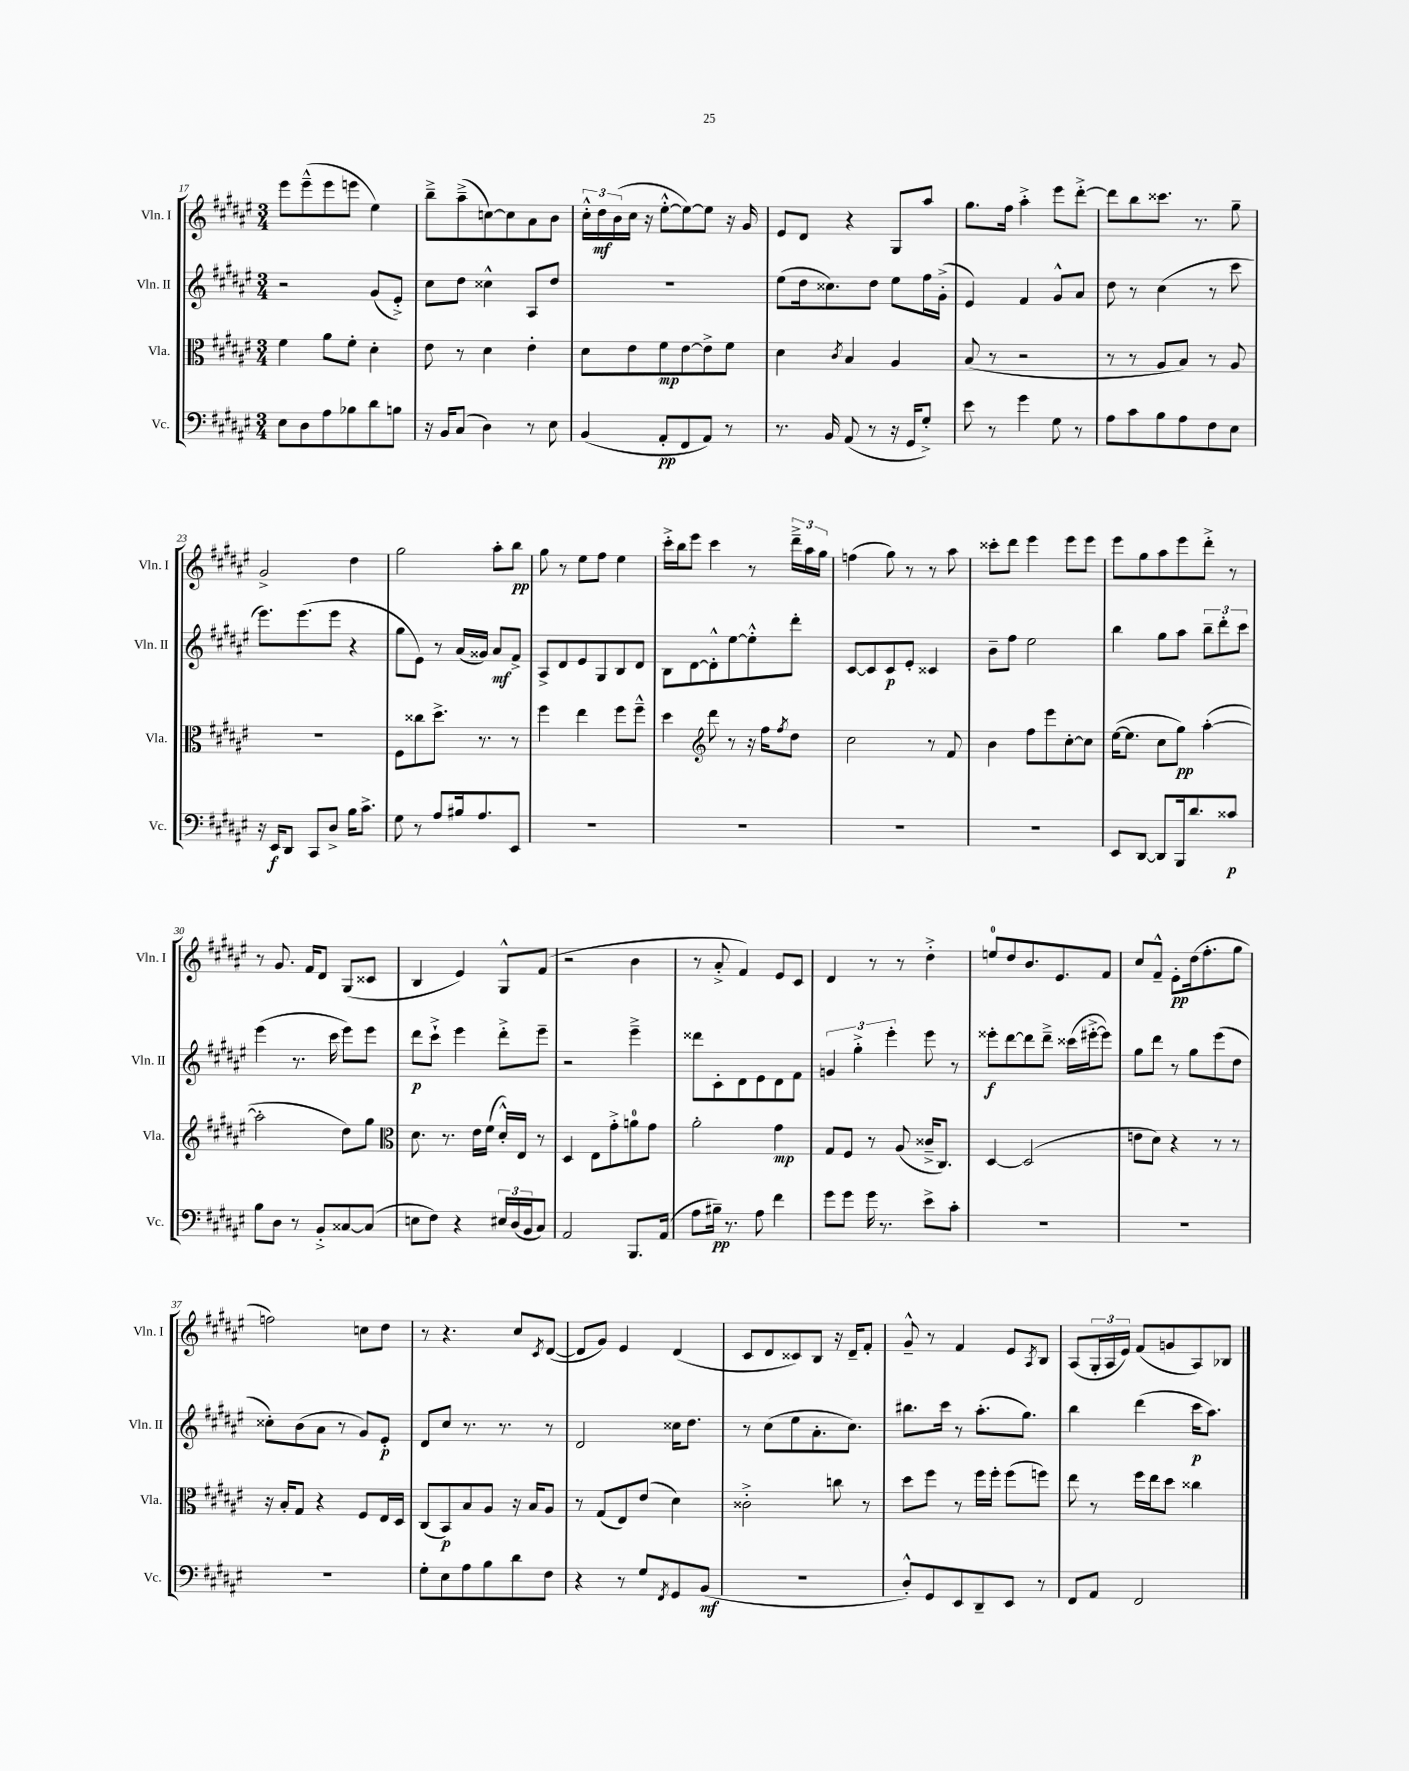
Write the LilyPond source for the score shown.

<<
\new StaffGroup <<
\new Staff = "s0" \with { instrumentName = "Vln. I" shortInstrumentName = "Vln. I" } {
    \clef treble \key fis \major \numericTimeSignature \time 3/4
    eis'''8 eis'''8---^( eis'''8 e'''8 eis''4) |
    b''8---> ais''8--->( c''8~) c''8 ais'8 b'8 |
    \tuplet 3/2 { cis''16-.-^ dis''16\mf b'16( } cis''16 r16 eis''8~-.-^ eis''8~) eis''8 r16 gis'16 |
    eis'8 dis'8 r4 gis8 ais''8 |
    gis''8. fis''16 ais''4-.-> eis'''8 dis'''8~-.-> |
    dis'''8 b''8 cisis'''8. r8. gis''8-- |
    gis'2-> dis''4 |
    gis''2 ais''8-. b''8\pp |
    gis''8 r8 eis''8 fis''8 eis''4 |
    cis'''16-.-> b''16 eis'''8 cis'''4 r8 \tuplet 3/2 { dis'''16---> ais''16 gis''16 } |
    f''4( gis''8) r8 r8 ais''8 |
    cisis'''8-. dis'''8 eis'''4 eis'''8 eis'''8 |
    eis'''8 gis''8 ais''8 eis'''8 dis'''8-.-> r8 |
    r8 gis'8. fis'16 dis'8 gis8( cisis'8 |
    b4 eis'4) gis8-^ fis'8( |
    r2 b'4 |
    r8 ais'8-.-> fis'4) eis'8 cis'8 |
    dis'4 r8 r8 dis''4-.-> |
    e''8-0 dis''8 b'8. eis'8. fis'8 |
    cis''8 fis'8---^ eis'8-.\pp dis''16( fis''8.-. gis''8 |
    f''2) c''8 dis''8 |
    r8 r4. cis''8 \acciaccatura { cis'8 } dis'8~( |
    dis'8 gis'8) eis'4 dis'4( |
    cis'8 dis'8 cisis'8) b8 r16 dis'16-- fis'8-. |
    gis'8---^ r8 fis'4 eis'8 \acciaccatura { ais8 } b8 |
    ais8( \tuplet 3/2 { gis16-. ais16 eis'16) } fis'8( g'8 ais8) bes8 \bar "|." |
}
\new Staff = "s1" \with { instrumentName = "Vln. II" shortInstrumentName = "Vln. II" } {
    \clef treble \key fis \major \numericTimeSignature \time 3/4
    r2 gis'8( eis'8-.->) |
    cis''8 dis''8 cisis''4-^ ais8 dis''8 |
    R2. |
    eis''8( dis''16 cisis''8.) dis''8 eis''8 fis''16 gis'16-.->( |
    eis'4) fis'4 gis'8-^ ais'8 |
    dis''8 r8 cis''4( r8 cis'''8 |
    eis'''8.) eis'''8.( eis'''8 r4 |
    gis''8 eis'8) r8 ais'16( gisis'16) ais'8\mf fis'8-> |
    ais8-> dis'8 eis'8 gis8 b8 dis'8 |
    b8 dis'8~ dis'8-.-^ eis''8~ eis''8-.-^ dis'''8-. |
    cis'8~ cis'8 cis'8\p eis'8-. cisis'4 |
    b'8-- fis''8 eis''2 |
    b''4 gis''8 ais''8 \tuplet 3/2 { b''8-- dis'''8-. cis'''8 } |
    eis'''4( r8. cis'''16 eis'''8) eis'''8 |
    dis'''8\p cis'''8-!-> eis'''4 dis'''8-.-> eis'''8-- |
    r2 eis'''4---> |
    disis'''8 cis'8-. dis'8 eis'8 dis'8 fis'8 |
    \tuplet 3/2 { g'4 gis''4-.-> eis'''4-. } eis'''8 r8 |
    eisis'''8-.\f dis'''8~ dis'''8 dis'''8---> cisis'''16( eis'''16~-.-> eis'''8) |
    gis''8 dis'''8 r8 gis''8 eis'''8( dis''8 |
    cisis''8-.) b'8( ais'8 r8 gis'8) eis'8-.\p |
    dis'8 cis''8 r8. r8. r8 |
    dis'2 cisis''16 dis''8. |
    r8 cis''8( eis''8 ais'8.-. cis''8.) |
    bis''8. cis'''16 r8 ais''8.-.( gis''8.) |
    b''4 dis'''4( cis'''16\p ais''8.) \bar "|." |
}
\new Staff = "s2" \with { instrumentName = "Vla." shortInstrumentName = "Vla." } {
    \clef alto \key fis \major \numericTimeSignature \time 3/4
    fis'4 ais'8 fis'8-. dis'4-. |
    eis'8 r8 dis'4 eis'4-. |
    dis'8 eis'8 fis'8\mp eis'8~ eis'8-> fis'8 |
    dis'4 \acciaccatura { cis'8 } b4 ais4 |
    b8( r8 r2 |
    r8 r8 ais8 b8) r8 ais8 |
    R2. |
    fis8 cisis''8 dis''8.-> r8. r8 |
    fis''4 eis''4 fis''8 fis''8---^ |
    dis''4 \clef treble dis'''8 r8 r16 fis''16 \acciaccatura { fis''8 } dis''8 |
    cis''2 r8 fis'8 |
    b'4 fis''8 eis'''8 cis''8~-. cis''8 |
    eis''16~( eis''8. cis''8 gis''8\pp) ais''4~-.( |
    ais''2-. dis''8) gis''8 |
    \clef alto dis'8. r8. eis'16 fis'16( dis'16-.-^) eis16 r8 |
    dis4 eis8 gis'8-.-> a'8-0 gis'8 |
    ais'2-. gis'4\mp |
    gis8 fis8 r8 ais8( cisis'16---> cis8.) |
    dis4~ dis2( |
    e'8 dis'8) r4 r8 r8 |
    r16 b16-. gis8 r4 fis8 eis16 dis16 |
    cis8( b,8\p) b8 ais8 r16 b16 ais8 |
    r8 gis8( eis8) eis'8( dis'4) |
    cisis'2-.-> c''8 r8 |
    dis''8 fis''8 r8 fis''16 fis''16-. fis''8( f''8) |
    eis''8 r8 fis''16 eis''16 dis''8 cisis''4 \bar "|." |
}
\new Staff = "s3" \with { instrumentName = "Vc." shortInstrumentName = "Vc." } {
    \clef bass \key fis \major \numericTimeSignature \time 3/4
    eis8 dis8 ais8 bes8 dis'8 b8 |
    r16 b,16 cis8( dis4) r8 eis8 |
    b,4( ais,8-.\pp fis,8 ais,8) r8 |
    r8. b,16 ais,8( r8 r16 gis,16 gis8-.->) |
    eis'8 r8 gis'4 gis8 r8 |
    ais8 cis'8 b8 ais8 fis8 eis8 |
    r16 eis,16\f dis,8 cis,8 dis8-> b16 cis'8.-> |
    gis8 r8 ais8 bis16 ais8. eis,8 |
    R2. |
    R2. |
    R2. |
    R2. |
    eis,8 dis,8~ dis,8 b,,16 dis'8. cisis'8\p |
    b8 dis8 r8 b,8-.-> cisis8~ cisis8( |
    e8 fis8) r4 \tuplet 3/2 { eis16 dis16( b,16 } cis8) |
    ais,2 b,,8. ais,16( |
    ais8 bis16--\pp) r8. ais8 fis'4 |
    gis'8 gis'8 gis'16 r8. eis'8-> cis'8-. |
    R2. |
    R2. |
    R2. |
    gis8-. eis8 ais8 b8 dis'8 fis8 |
    r4 r8 gis8 \acciaccatura { fis,8 } gis,8 b,8\mf( |
    R2. |
    dis8-.-^) gis,8 eis,8 dis,8-- eis,8 r8 |
    fis,8 ais,8 fis,2 \bar "|." |
}
>>
>>
\layout { \context { \Score currentBarNumber = #17 } }
